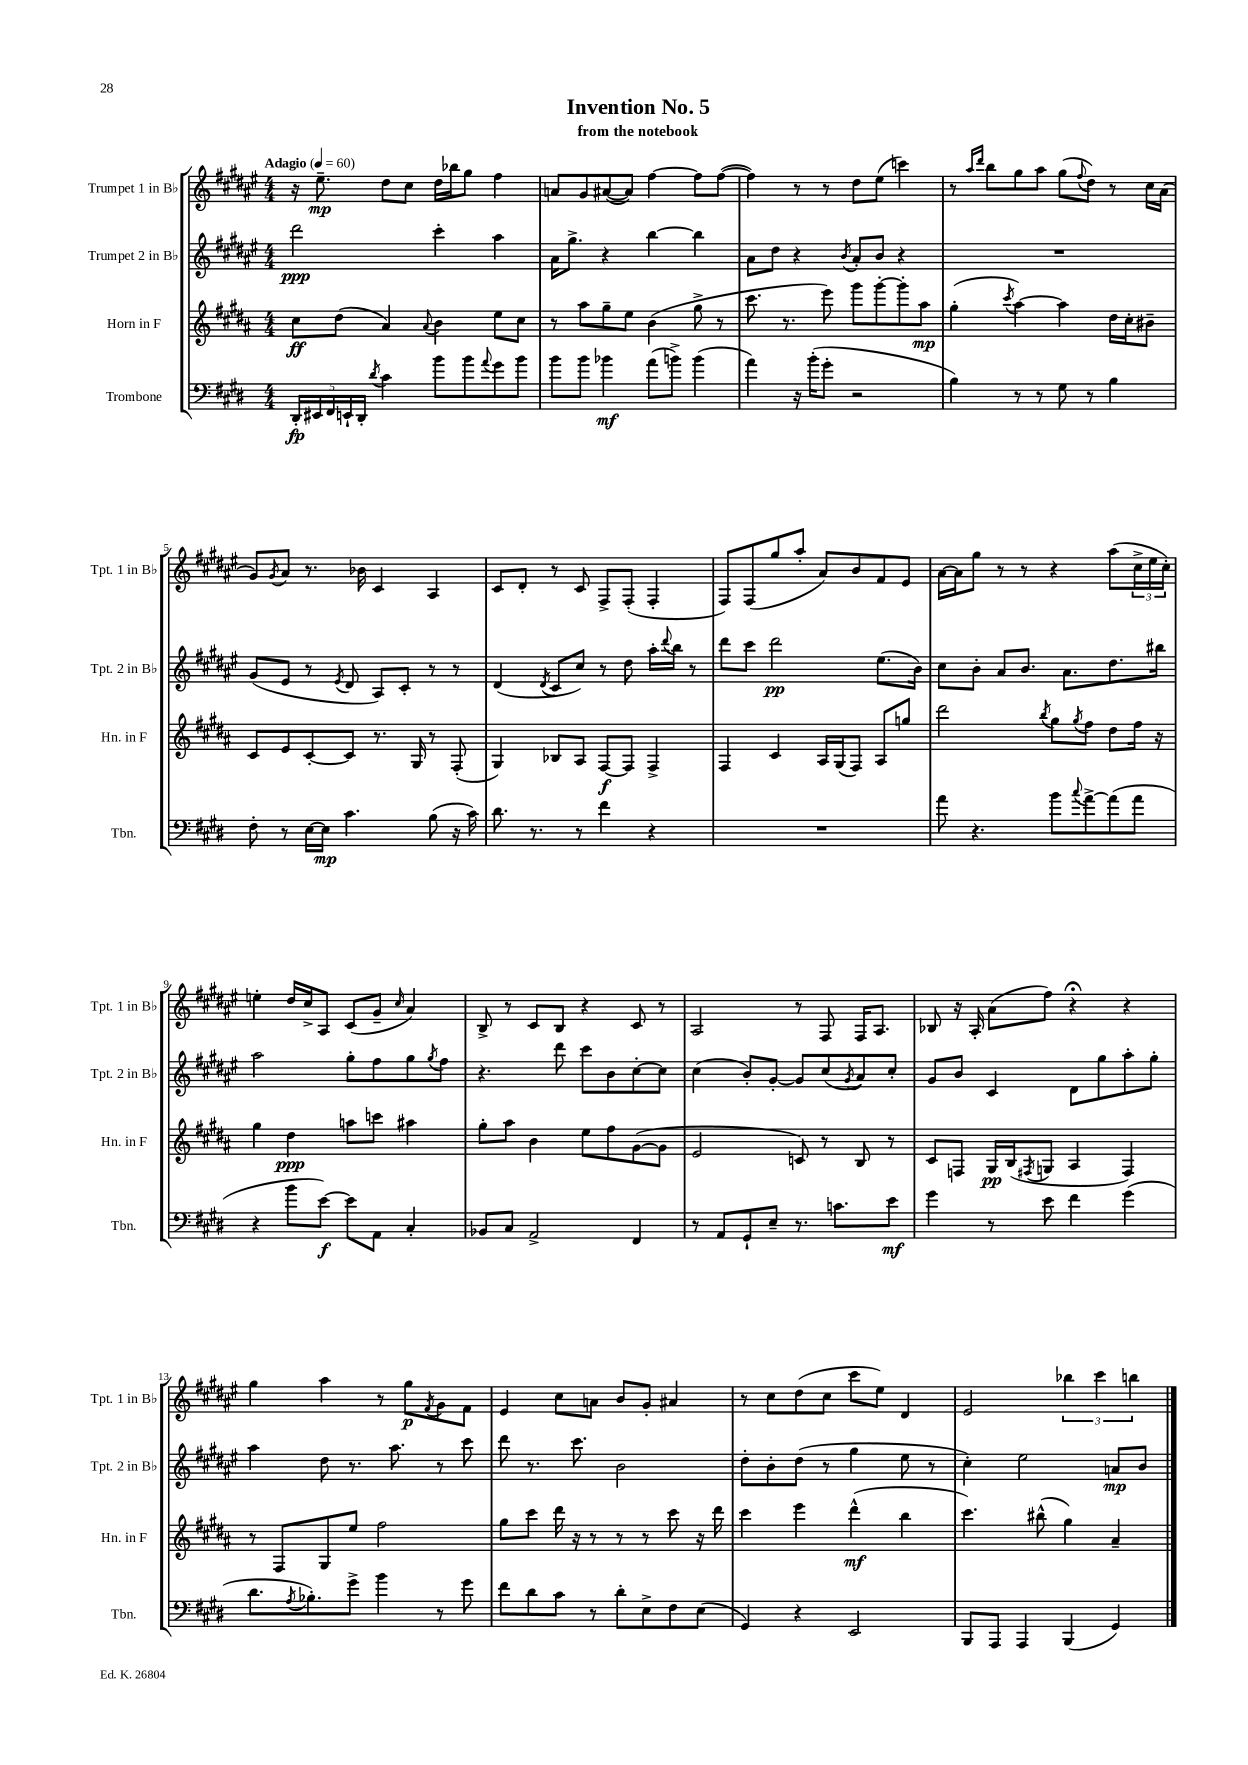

**kern	**dynam	**kern	**dynam	**kern	**dynam	**kern	**dynam
*part4	*part4	*part3	*part3	*part2	*part2	*part1	*part1
*staff4	*staff4	*staff3	*staff3	*staff2	*staff2	*staff1	*staff1
*I"Trombone	*	*I"Horn in F	*	*I"Trumpet 2 in B♭	*	*I"Trumpet 1 in B♭	*
*I'Tbn.	*	*I'Hn. in F	*	*I'Tpt. 2 in B♭	*	*I'Tpt. 1 in B♭	*
*clefF4	*	*clefG2	*	*clefG2	*	*clefG2	*
*k[f#c#g#d#]	*	*k[f#c#g#d#a#]	*	*k[f#c#g#d#a#e#]	*	*k[f#c#g#d#a#e#]	*
*M4/4	*	*M4/4	*	*M4/4	*	*M4/4	*
*MM60	*	*MM60	*	*MM60	*	*MM60	*
=1	=1	=1	=1	=1	=1	=1	=1
!	!	!	!	!	!	!LO:TX:a:B:t=Adagio	!
20DD#'/LL	fp	8cc#\L	ff	2ddd#\	ppp	16r	.
20EE#X/	.	.	.	.	.	.	.
.	.	.	.	.	.	8.ee#~\	mp
20FF#/	.	.	.	.	.	.	.
.	.	(8dd#\J	.	.	.	.	.
20EEn`/	.	.	.	.	.	.	.
20DD#'/JJ	.	.	.	.	.	.	.
8qd#/	.	.	.	.	.	.	.
4c#\	.	4a#/)	.	.	.	8dd#\L	.
.	.	.	.	.	.	8cc#\J	.
.	.	8qqa#/	.	.	.	.	.
8b\L	.	4b\	.	4ccc#'\	.	16dd#\LL	.
.	.	.	.	.	.	16bb-X\J	.
8b\	.	.	.	.	.	8gg#\J	.
8qqa/	.	.	.	.	.	.	.
8g#\	.	8ee\L	.	4aa#\	.	4ff#\	.
8b\J	.	8cc#\J	.	.	.	.	.
=2	=2	=2	=2	=2	=2	=2	=2
8b\L	.	8r	.	16a#\KL	.	8an/L	.
.	.	.	.	8.gg#^\J	.	.	.
8b\J	.	8aa#\L	.	.	.	8g#/	.
4b-X\	mf	8gg#~\	.	4r	.	([8a#X/	.
.	.	8ee\J	.	.	.	8a#/J])	.
(8a\L	.	(4b\	.	[4bb\	.	[4ff#\	.
8bn^\J)	.	.	.	.	.	.	.
(4b\	.	8gg#^\	.	4bb\]	.	8ff#\L]	.
.	.	8r	.	.	.	([8ff#\J	.
=3	=3	=3	=3	=3	=3	=3	=3
4a\)	.	8.ccc#\	.	8a#\L	.	4ff#\])	.
.	.	.	.	8dd#\J	.	.	.
.	.	8.r	.	.	.	.	.
16r	.	.	.	4r	.	8r	.
(16b'\KL	.	.	.	.	.	.	.
8g#'\J	.	8eee\)	.	.	.	8r	.
.	.	.	.	8qb/	.	.	.
2r	.	8ggg#\L	.	8a#'/L	.	8dd#\L	.
.	.	[8ggg#'\	.	8b/J	.	(8ee#\J	.
.	.	8ggg#'\]	.	4r	.	4cccn\)	.
.	.	8aa#\J	mp	.	.	.	.
=4	=4	=4	=4	=4	=4	=4	=4
4B\)	.	(4gg#'\	.	1r	.	8r	.
.	.	.	.	.	.	16qqaa#/LL	.
.	.	.	.	.	.	16qqddd#/JJ	.
.	.	.	.	.	.	8bb\L	.
.	.	8qccc#/	.	.	.	.	.
8r	.	[4aa#\)	.	.	.	8gg#\	.
8r	.	.	.	.	.	8aa#\J	.
8G#\	.	4aa#\]	.	.	.	(8gg#\L	.
.	.	.	.	.	.	8qqff#/	.
8r	.	.	.	.	.	8dd#\J)	.
4B\	.	16dd#\LL	.	.	.	8r	.
.	.	16cc#'\J	.	.	.	.	.
.	.	8b#X~\J	.	.	.	16cc#\LL	.
.	.	.	.	.	.	(16a#\JJ	.
!!LO:LB:g=z
=5	=5	=5	=5	=5	=5	=5	=5
8F#'\	.	8c#/L	.	(8g#/L	.	8g#/L)	.
.	.	.	.	.	.	8qg#/	.
8r	.	8e/	.	8e#/J	.	8a#/J	.
[16E\LL	.	[8c#'/	.	8r	.	8.r	.
16E\JJ]	mp	.	.	.	.	.	.
.	.	.	.	8qe#/	.	.	.
4.c#\	.	8c#/J]	.	8d#/	.	.	.
.	.	.	.	.	.	16b-X\	.
.	.	8.r	.	8A#/L)	.	4c#/	.
.	.	.	.	8c#'/J	.	.	.
.	.	16G#/	.	.	.	.	.
(8B\	.	8r	.	8r	.	4A#/	.
16r	.	(8F#'/	.	8r	.	.	.
16c#\)	.	.	.	.	.	.	.
=6	=6	=6	=6	=6	=6	=6	=6
8.d#\	.	4G#/)	.	(4d#/	.	8c#/L	.
.	.	.	.	.	.	8d#'/J	.
8.r	.	.	.	.	.	.	.
.	.	.	.	8qd#/	.	.	.
.	.	8B-X/L	.	8c#/L	.	8r	.
8r	.	8A#/J	.	8cc#/J)	.	8c#/	.
4f#\	.	[8F#/L	f	8r	.	8F#^/L	.
.	.	8F#/J]	.	8dd#\	.	(8F#'/J	.
4r	.	4F#^/	.	16aa#'\LL	.	4F#'/	.
.	.	.	.	8qqddd#/	.	.	.
.	.	.	.	16bb\JJ	.	.	.
.	.	.	.	8r	.	.	.
=7	=7	=7	=7	=7	=7	=7	=7
1r	.	4F#/	.	8ddd#\L	.	8F#/L)	.
.	.	.	.	8ccc#\J	.	(8F#/	.
.	.	4c#/	.	2ddd#\	pp	8gg#/	.
.	.	.	.	.	.	8aa#'/J	.
.	.	16A#/LL	.	.	.	8a#/L)	.
.	.	(16G#/J	.	.	.	.	.
.	.	8F#/J)	.	.	.	8b/	.
.	.	8A#/L	.	(8.ee#\L	.	8f#/	.
.	.	8ggn/J	.	.	.	8e#/J	.
.	.	.	.	16b\Jk)	.	.	.
=8	=8	=8	=8	=8	=8	=8	=8
8a\	.	2ddd#\	.	8cc#\L	.	[16a#\LL	.
.	.	.	.	.	.	16a#\J]	.
4.r	.	.	.	8b'\J	.	8gg#\J	.
.	.	.	.	8a#/L	.	8r	.
.	.	.	.	8.b/J	.	8r	.
.	.	8qbb/	.	.	.	.	.
8b\L	.	8gg#\L	.	.	.	4r	.
.	.	.	.	8.a#\L	.	.	.
8qqcc#/	.	8qgg#/	.	.	.	.	.
[8a^\	.	8ff#\J	.	.	.	.	.
(8a\]	.	8dd#\L	.	8.dd#\	.	(8aa#\L	.
8a\J	.	16ff#\Jk	.	.	.	24cc#^\L	.
.	.	.	.	.	.	24ee#\	.
.	.	16r	.	16bb#X\Jk	.	.	.
.	.	.	.	.	.	24cc#'\JJ)	.
!!LO:LB:g=z
=9	=9	=9	=9	=9	=9	=9	=9
4r	.	4gg#\	.	2aa#\	.	4een'\	.
8b\L	.	4dd#\	ppp	.	.	16dd#/LL	.
.	.	.	.	.	.	16cc#^/J	.
[8e\J)	f	.	.	.	.	8A#/J	.
8e\L]	.	8aan\L	.	8gg#'\L	.	(8c#/L	.
8AA\J	.	8cccn\J	.	8ff#\	.	8g#~/J	.
.	.	.	.	.	.	16qqcc#/	.
4C#'/	.	4aa#X\	.	8gg#\	.	4a#/)	.
.	.	.	.	8qgg#/	.	.	.
.	.	.	.	8ff#\J	.	.	.
=10	=10	=10	=10	=10	=10	=10	=10
8BB-X/L	.	8gg#'\L	.	4.r	.	8B^/	.
8C#/J	.	8aa#\J	.	.	.	8r	.
2AA^/	.	4b\	.	.	.	8c#/L	.
.	.	.	.	8ddd#\	.	8B/J	.
.	.	8ee\L	.	8ccc#\L	.	4r	.
.	.	8ff#\	.	8b\	.	.	.
4FF#/	.	([8g#\	.	[8cc#'\	.	8c#/	.
.	.	8g#\J]	.	8cc#\J]	.	8r	.
=11	=11	=11	=11	=11	=11	=11	=11
8r	.	2e/	.	(4cc#\	.	2A#/	.
8AA/L	.	.	.	.	.	.	.
8GG#`/	.	.	.	8b'/L)	.	.	.
8E~/J	.	.	.	[8g#'/J	.	.	.
8.r	.	8cn/)	.	8g#/L]	.	8r	.
.	.	8r	.	(8cc#/	.	8F#/	.
8.cn\L	.	.	.	.	.	.	.
.	.	.	.	8qg#/	.	.	.
.	.	8B/	.	8a#/)	.	16F#/KL	.
.	.	.	.	.	.	8.A#/J	.
8e\J	mf	8r	.	8cc#'/J	.	.	.
=12	=12	=12	=12	=12	=12	=12	=12
4g#\	.	8c#/L	.	8g#/L	.	8B-X/	.
.	.	8Fn/J	.	8b/J	.	16r	.
.	.	.	.	.	.	16A#'/	.
8r	.	16G#/LL	pp	4c#/	.	(8a#\L	.
.	.	(16B/J	.	.	.	.	.
.	.	8qF#X/	.	.	.	.	.
8e\	.	8Gn/J	.	.	.	8ff#\J)	.
4f#\	.	4A#/	.	8d#\L	.	4r;<	.
.	.	.	.	8gg#\	.	.	.
(4g#\	.	4F#/)	.	8aa#'\	.	4r	.
.	.	.	.	8gg#'\J	.	.	.
!!LO:LB:g=z
=13	=13	=13	=13	=13	=13	=13	=13
8.d#\L	.	8r	.	4aa#\	.	4gg#\	.
.	.	8F#/L	.	.	.	.	.
8qA/	.	.	.	.	.	.	.
8.B-X'\)	.	.	.	.	.	.	.
.	.	8G#/	.	8dd#\	.	4aa#\	.
8g#^\J	.	8ee/J	.	8.r	.	.	.
4b\	.	2ff#\	.	.	.	8r	.
.	.	.	.	8.aa#\	.	.	.
.	.	.	.	.	.	8gg#\L	p
.	.	.	.	.	.	8qf#/	.
8r	.	.	.	8r	.	8g#\	.
8g#\	.	.	.	8ccc#\	.	8f#\J	.
=14	=14	=14	=14	=14	=14	=14	=14
8f#\L	.	8gg#\L	.	8ddd#\	.	4e#/	.
8d#\	.	8ccc#\J	.	8.r	.	.	.
8c#\J	.	16ddd#\	.	.	.	8cc#\L	.
.	.	16r	.	8.ccc#\	.	.	.
8r	.	8r	.	.	.	8an\J	.
8d#'\L	.	8r	.	2b\	.	8b/L	.
8E^\	.	8r	.	.	.	8g#'/J	.
8F#\	.	8ccc#\	.	.	.	4a#X/	.
(8E\J	.	16r	.	.	.	.	.
.	.	16ddd#\	.	.	.	.	.
=15	=15	=15	=15	=15	=15	=15	=15
4GG#/)	.	4ccc#\	.	8dd#'\L	.	8r	.
.	.	.	.	8b'\	.	8cc#\L	.
4r	.	4eee\	.	(8dd#\J	.	(8dd#\	.
.	.	.	.	8r	.	8cc#\J	.
2EE/	.	(4ddd#^^\	mf	4gg#\	.	8ccc#\L	.
.	.	.	.	.	.	8ee#\J)	.
.	.	4bb\	.	8ee#\	.	4d#/	.
.	.	.	.	8r	.	.	.
=16	=16	=16	=16	=16	=16	=16	=16
8BBB/L	.	4.ccc#\)	.	4cc#'\)	.	2e#/	.
8AAA/J	.	.	.	.	.	.	.
4AAA/	.	.	.	2ee#\	.	.	.
.	.	(8bb#X^^\	.	.	.	.	.
(4BBB/	.	4gg#\)	.	.	.	6bb-X\	.
.	.	.	.	.	.	6ccc#\	.
4GG#/)	.	4a#~/	.	8an/L	mp	.	.
.	.	.	.	.	.	6bbn\	.
.	.	.	.	8b/J	.	.	.
==	==	==	==	==	==	==	==
*-	*-	*-	*-	*-	*-	*-	*-
